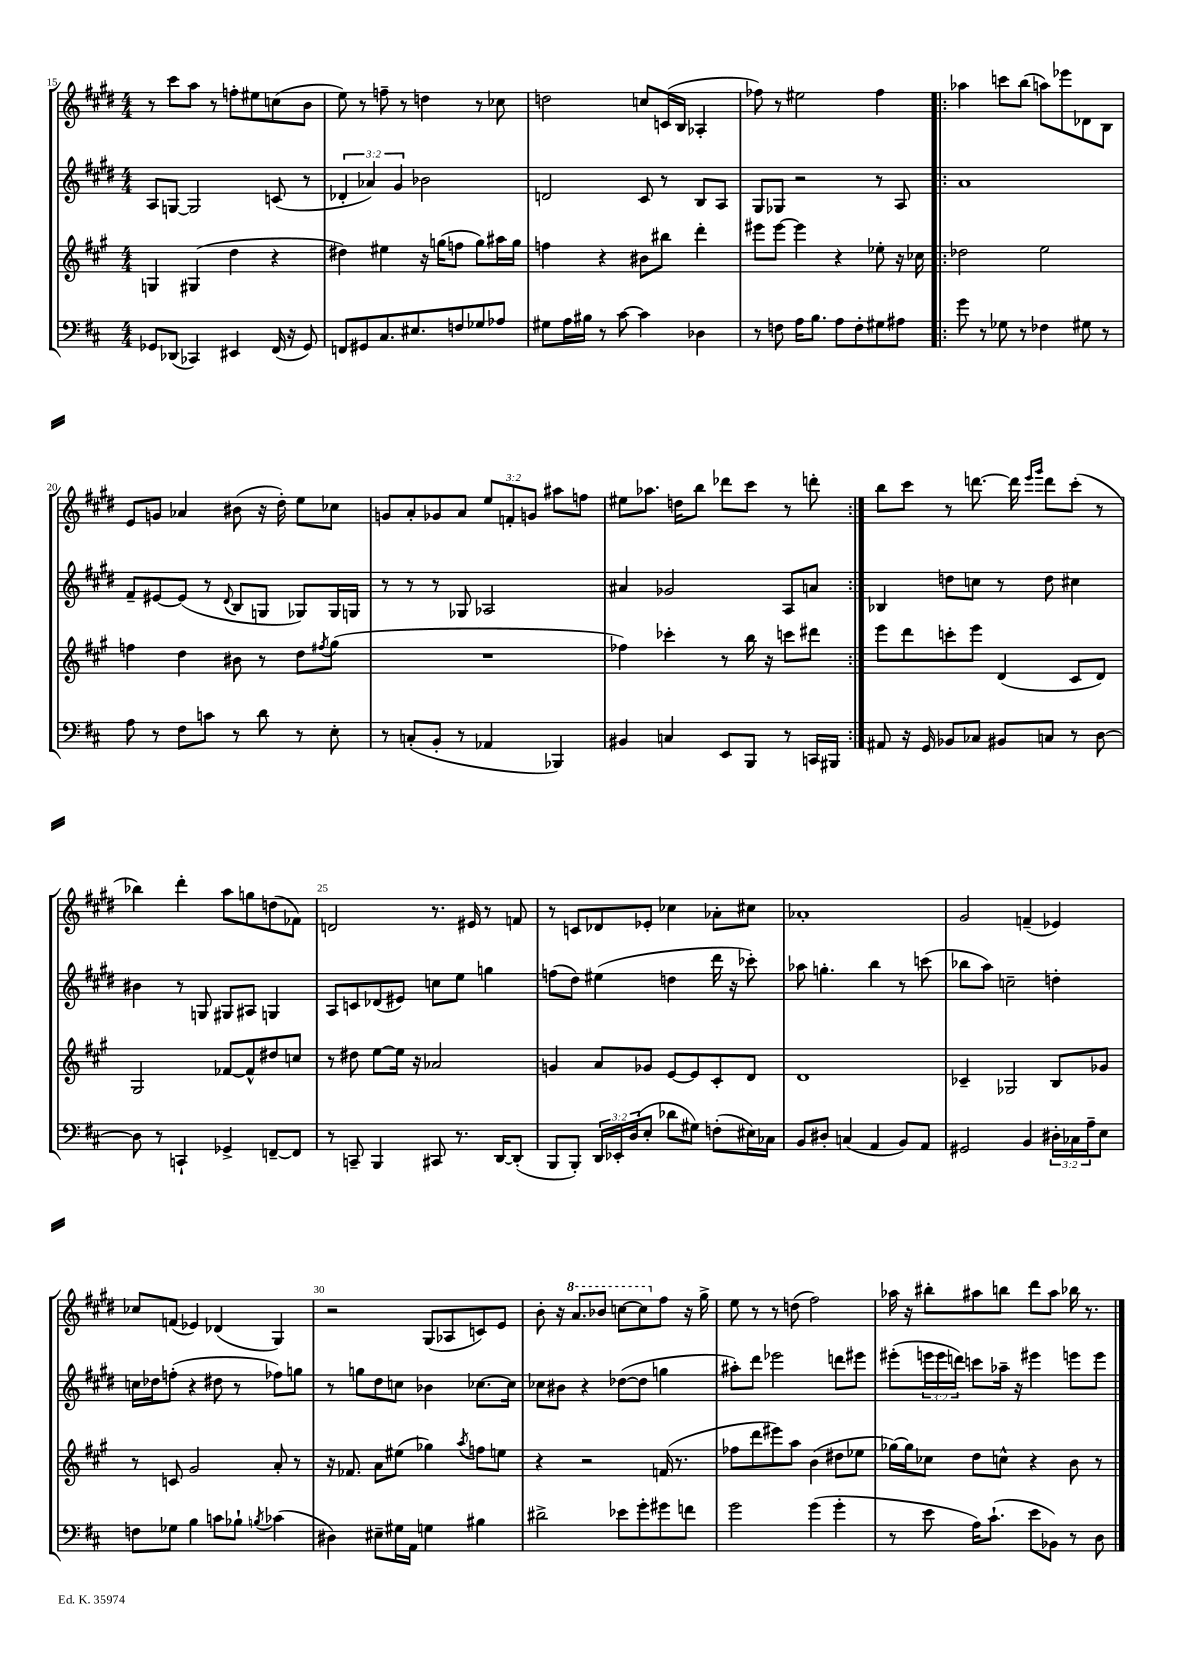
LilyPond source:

<<
\new StaffGroup <<
\new Staff = "s0" {
    \clef treble \key e \major \numericTimeSignature \time 4/4 \override Staff.TupletNumber.text = #tuplet-number::calc-fraction-text
    r8 cis'''8 a''8 r8 f''8-. eis''8 c''8( b'8 |
    e''8) r8 f''8-- r8 d''4 r8 ces''8 |
    d''2 c''8 c'16( b16 aes4-. |
    fes''8) r8 eis''2 fes''4 |
    \repeat volta 2 { aes''4 c'''8 b''8( a''8) ees'''8 des'8 b8 |
    e'8 g'8 aes'4 bis'8( r16 dis''16-.) e''8 ces''8 |
    g'8 a'8-. ges'8 a'8 \tuplet 3/2 { e''8 f'8-. g'8 } ais''8 f''8 |
    eis''8 aes''8. d''16 b''8 des'''8 cis'''8 r8 d'''8-. | }
    b''8 cis'''8 r8 d'''8.~ d'''16 \grace { e'''16 gis'''16 } d'''8 cis'''8-.( r8 |
    bes''4) dis'''4-. a''8 g''8 d''8( fes'8) |
    d'2 r8. eis'16 r8 f'8 |
    r8 c'8 des'8 ees'8-. ces''4 aes'8-. cis''8 |
    aes'1-. |
    gis'2 f'4--( ees'4) |
    ces''8 f'8( ees'4) des'4( gis4) |
    r2 gis8( aes8 c'8) e'8 |
    b'8-. r16 \ottava #1 a''8. bes''8 c'''8~ c'''8 \ottava #0 fis''8 r16 gis''16-> |
    e''8 r8 r8 d''8( fis''2) |
    aes''16 r16 bis''8-. ais''8 b''8 dis'''8 ais''8 bes''16 r8. \bar "|." |
}
\new Staff = "s1" {
    \clef treble \key e \major \numericTimeSignature \time 4/4 \override Staff.TupletNumber.text = #tuplet-number::calc-fraction-text
    a8 g8~ g2 c'8( r8 |
    \tuplet 3/2 { des'4-. aes'4) gis'4 } bes'2 |
    d'2 cis'8 r8 b8 a8 |
    gis8 ges8 r2 r8 a8 |
    \repeat volta 2 { a'1 |
    fis'8-- eis'8~ eis'8( r8 \appoggiatura { dis'8 } b8 g8 ges8) ges16 g16 |
    r8 r8 r8 ges8 aes2 |
    ais'4 ges'2 a8 a'8 | }
    bes4 d''8 c''8 r8 d''8 cis''4 |
    bis'4 r8 g8 gis8 ais8 g4 |
    a8 c'8 des'8( eis'8) c''8 e''8 g''4 |
    f''8( dis''8) eis''4( d''4 dis'''16 r16 ces'''8-.) |
    aes''8 g''4.-. b''4 r8 c'''8( |
    bes''8 a''8) c''2-- d''4-. |
    c''16 des''16 f''8-.( r4 dis''8 r8 fes''8) g''8 |
    r8 g''8 dis''8 c''8 bes'4 ces''8.~ ces''16 |
    ces''8 bis'8 r4 des''8~( des''8 g''4 |
    ais''8-.) dis'''8 ees'''2 d'''8 eis'''8 |
    eis'''8-.( \tuplet 3/2 { e'''16 e'''16 d'''16) } c'''8 aes''16-- r16 eis'''4 e'''8 e'''8 \bar "|." |
}
\new Staff = "s2" {
    \clef treble \key a \major \numericTimeSignature \time 4/4
    g4 gis4( d''4 r4 |
    dis''4) eis''4 r16 g''16( f''8 g''8) ais''16 g''16 |
    f''4 r4 bis'8 bis''8 d'''4-. |
    eis'''8 eis'''8~ eis'''4 r4 ees''8-. r16 ces''16 |
    \repeat volta 2 { des''2 e''2 |
    f''4 d''4 bis'8 r8 d''8 \acciaccatura { fis''8 } gis''8( |
    R1 |
    fes''4) ces'''4-. r8 b''16 r16 c'''8 dis'''8 | }
    e'''8 d'''8 c'''8-. e'''8 d'4( cis'8 d'8) |
    gis2 fes'8~ fes'8-^ dis''8 c''8 |
    r8 dis''8 e''8~ e''16 r16 aes'2 |
    g'4 a'8 ges'8 e'8~ e'8 cis'8-. d'8 |
    d'1 |
    ces'4-- ges2 b8 ges'8 |
    r8 c'8 gis'2 a'8-. r8 |
    r16 fes'8. a'8 eis''8( ges''4) \acciaccatura { a''8 } f''8 e''8 |
    r4 r2 f'16( r8. |
    fes''8 d'''8 eis'''8) a''8 b'4( dis''8 ees''8 |
    ges''16~) ges''16 ces''8 d''8 c''8-^ r4 b'8 r8 \bar "|." |
}
\new Staff = "s3" {
    \clef bass \key d \major \numericTimeSignature \time 4/4 \override Staff.TupletNumber.text = #tuplet-number::calc-fraction-text
    ges,8 des,8( ces,4) eis,4 fis,16( r16 ges,8) |
    f,8 gis,8 cis8. eis8. f8 ges8 aes8 |
    gis8 a16 bis16 r8 cis'8~ cis'4 des4 |
    r8 f8 a16 b8. a8 f8-. gis8 ais8 |
    \repeat volta 2 { g'8 r8 ges8 r8 fes4 gis8 r8 |
    a8 r8 fis8 c'8 r8 d'8 r8 e8-. |
    r8 c8-.( b,8-. r8 aes,4 bes,,4) |
    bis,4 c4 e,8 b,,8 r8 c,16 bis,,16 | }
    ais,8 r16 g,16 bes,8 ces8 bis,8 c8 r8 d8~ |
    d8 r8 c,4-! ges,4-> f,8~-- f,8 |
    r8 c,8-- b,,4 cis,8 r8. d,16~ d,8-.( |
    b,,8 b,,8-.) \tuplet 3/2 { d,16 ees,16-. d16( } e8-. des'8 gis8) f8-.( eis16) ces16 |
    b,8 dis8-. c4( a,4 b,8) a,8 |
    gis,2 b,4 \tuplet 3/2 { dis16-. ces16 a16-- } e8 |
    f8 ges8 b4 c'8 bes8-! \acciaccatura { b8 } ces'4( |
    dis4) eis8-- gis16 a,16 g4 bis4 |
    dis'2-> ees'8 g'8-. gis'8 f'8 |
    g'2 g'4( g'4-. |
    r8 e'8 a16) cis'8.-!( e'8 bes,8) r8 d8 \bar "|." |
}
>>
>>
\layout { \context { \Score currentBarNumber = #15 \override BarNumber.break-visibility = ##(#f #t #t) barNumberVisibility = #(every-nth-bar-number-visible 5) } }
